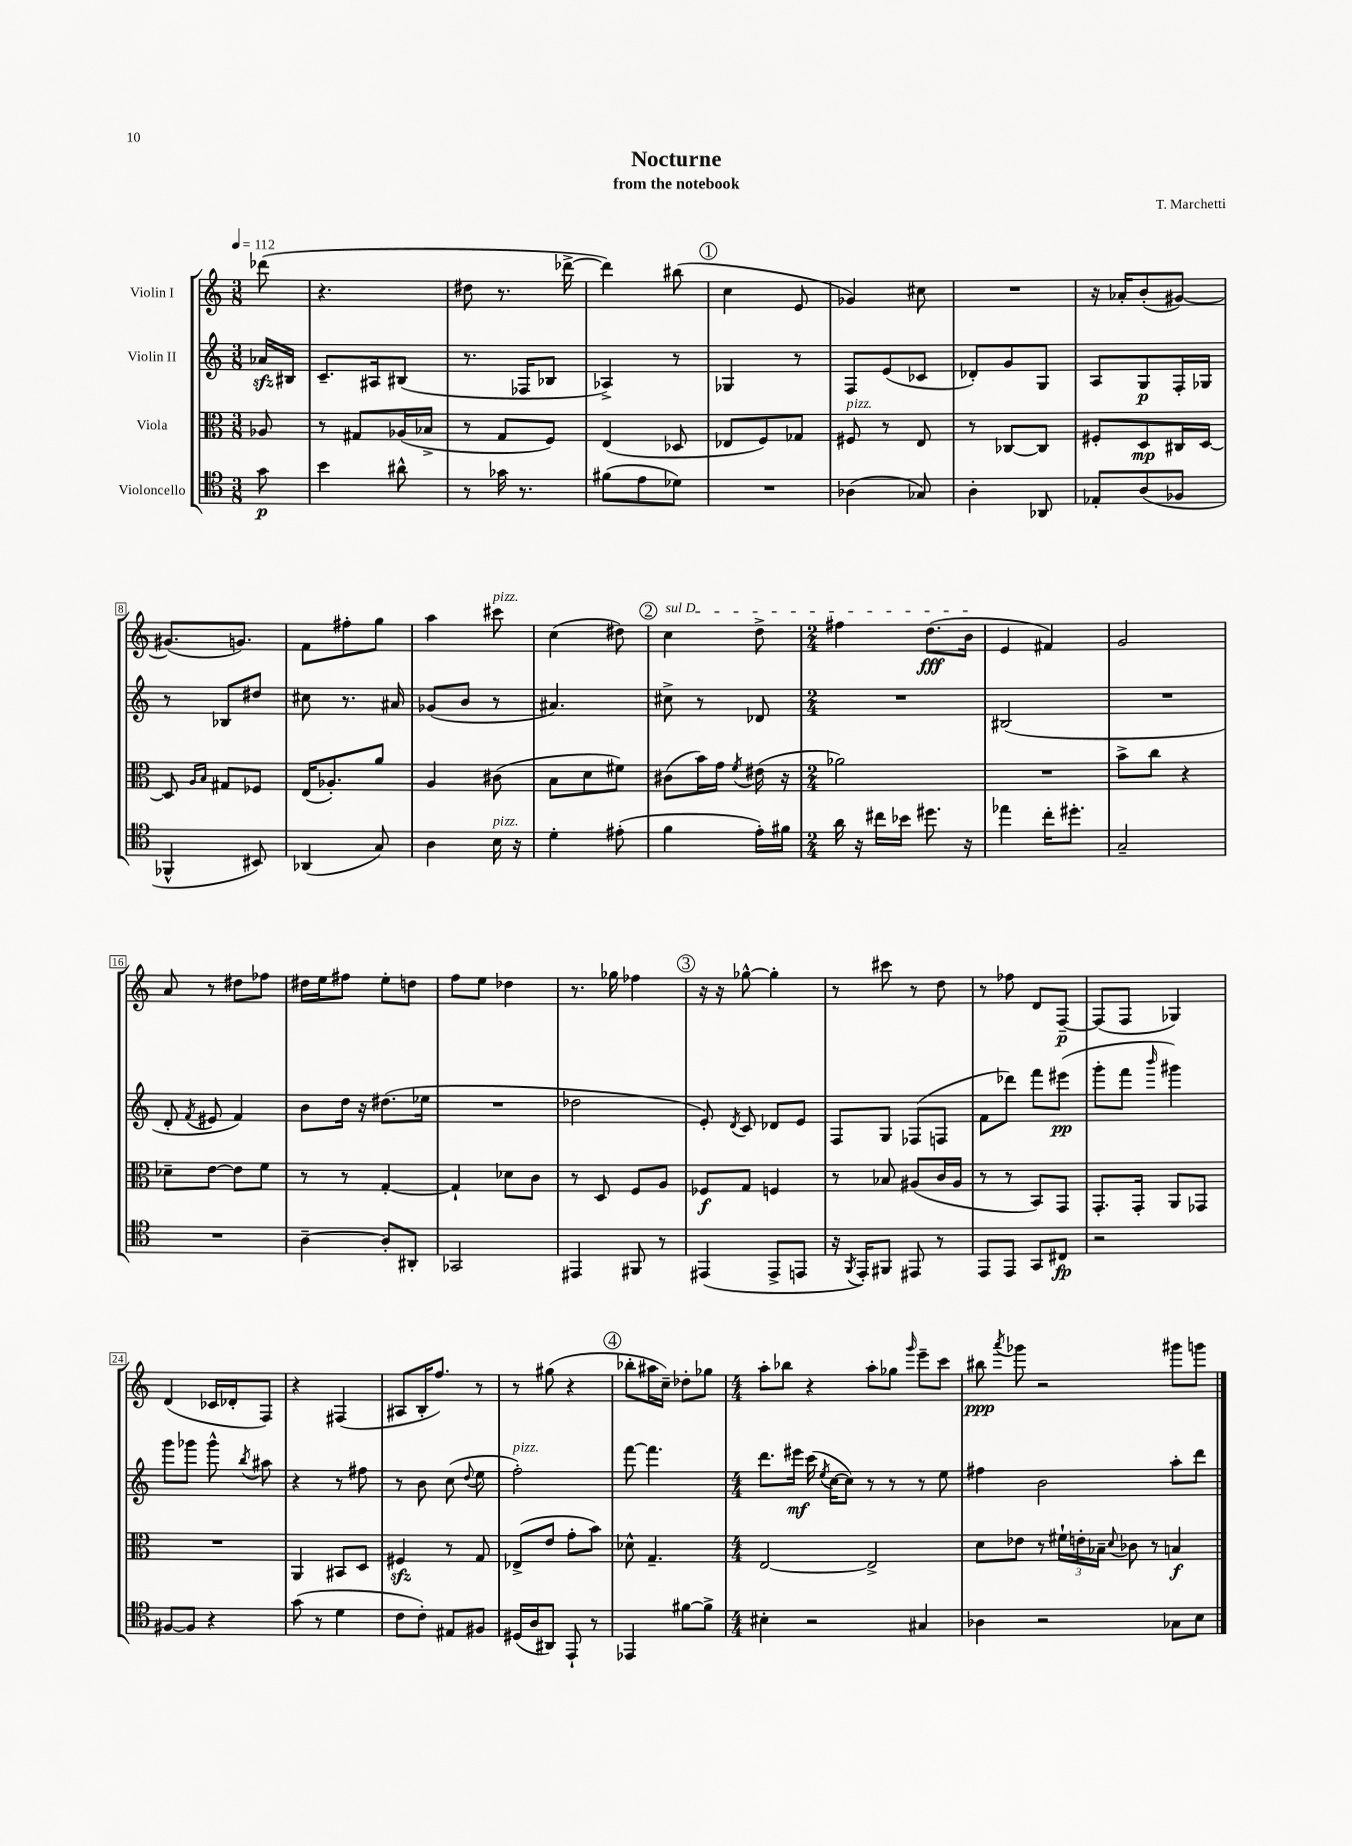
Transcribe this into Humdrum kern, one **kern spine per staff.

**kern	**dynam	**kern	**dynam	**kern	**dynam	**kern	**dynam
*part4	*part4	*part3	*part3	*part2	*part2	*part1	*part1
*staff4	*staff4	*staff3	*staff3	*staff2	*staff2	*staff1	*staff1
*I"Violoncello	*	*I"Viola	*	*I"Violin II	*	*I"Violin I	*
*clefC4	*	*clefC3	*	*clefG2	*	*clefG2	*
*k[]	*	*k[]	*	*k[]	*	*k[]	*
*M3/8	*	*M3/8	*	*M3/8	*	*M3/8	*
*MM112	*	*MM112	*	*MM112	*	*MM112	*
=	=	=	=	=	=	=	=
8g\	p	8A-X/	.	16a-Xzz/LL	.	(8ddd-X\	.
.	.	.	.	16B#X/JJ	.	.	.
=1	=1	=1	=1	=1	=1	=1	=1
4b\	.	8r	.	8.c~/L	.	4.r	.
.	.	8G#X/L	.	.	.	.	.
.	.	.	.	16A#X/k	.	.	.
8a#X^^\	.	(16A-X/L	.	(8B#X/J	.	.	.
.	.	16B-X^/JJ	.	.	.	.	.
=2	=2	=2	=2	=2	=2	=2	=2
8r	.	8r	.	8.r	.	8dd#X\	.
16g-X\	.	8G/L	.	.	.	8.r	.
8.r	.	.	.	16F-X/KL	.	.	.
.	.	8F/J)	.	8B-X/J	.	.	.
.	.	.	.	.	.	[16ddd-X^\	.
=3	=3	=3	=3	=3	=3	=3	=3
(8f#X\L	.	(4E/	.	4A-X^/)	.	4ddd-\])	.
8e\	.	.	.	.	.	.	.
8d-X\J)	.	8D-X/	.	8r	.	(8bb#X\	.
!!LO:REH:place=s1:t=1
=4	=4	=4	=4	=4	=4	=4	=4
4.r	.	8E-X/L	.	4G-X/	.	4cc\	.
.	.	8F/)	.	.	.	.	.
.	.	8G-X/J	.	8r	.	8e/	.
=5	=5	=5	=5	=5	=5	=5	=5
!	!	!LO:TX:a:i:t=pizz.	!	!	!	!	!
(4A-X\	.	8F#X/	.	8F/L	.	4g-X/)	.
.	.	8r	.	(8e/	.	.	.
8G-X/)	.	8E/	.	8c-X/J	.	8cc#X\	.
=6	=6	=6	=6	=6	=6	=6	=6
4A'\	.	8r	.	8d-X'/L)	.	4.r	.
.	.	[8C-X/L	.	8g/	.	.	.
8AA-X/	.	8C-/J]	.	8G/J	.	.	.
=7	=7	=7	=7	=7	=7	=7	=7
8E-X'/L	.	8F#X'/L	.	8A/L	.	16r	.
.	.	.	.	.	.	16a-X'/KL	.
(8A/	.	8D/	mp	8G/	p	(8b'/	.
8F-X/J	.	16C#X/L	.	16F'/L	.	[8g#X/J)	.
.	.	[16D/JJ	.	16G-X/JJ	.	.	.
!!LO:LB:g=z
=8	=8	=8	=8	=8	=8	=8	=8
4FF-X^^/	.	8D/]	.	8r	.	(8.g#X/L]	.
.	.	16qqA/LL	.	.	.	.	.
.	.	16qqB/JJ	.	.	.	.	.
.	.	8G#X/L	.	8B-X/L	.	.	.
.	.	.	.	.	.	8.gn/J)	.
8BB#X/)	.	8F-X/J	.	8dd#X/J	.	.	.
=9	=9	=9	=9	=9	=9	=9	=9
(4AA-X/	.	(16E/KL	.	8cc#X\	.	8f\L	.
.	.	8.A-X'/)	.	.	.	.	.
.	.	.	.	8.r	.	8ff#X'\	.
8G/)	.	8a/J	.	.	.	8gg\J	.
.	.	.	.	16a#X/	.	.	.
=10	=10	=10	=10	=10	=10	=10	=10
4A\	.	4A/	.	(8g-X/L	.	4aa\	.
.	.	.	.	8b/J	.	.	.
!	!	!	!	!	!	!LO:TX:a:i:t=pizz.	!
!LO:TX:a:i:t=pizz.	!	!	!	!	!	!	!
16B\	.	(8c#X\	.	8r	.	8ccc#X\	.
16r	.	.	.	.	.	.	.
=11	=11	=11	=11	=11	=11	=11	=11
4d'\	.	8B\L	.	4.a#X/)	.	(4cc\	.
.	.	8d\	.	.	.	.	.
(8e#X'\	.	8f#X\J)	.	.	.	8dd#X\)	.
!!LO:REH:place=s1:t=2
=12	=12	=12	=12	=12	=12	=12	=12
!	!	!	!	!	!	!LO:TX:a:i:t=sul D	!
4f\	.	(8c#X\L	.	8cc#X^\	.	4cc\	.
.	.	16b\L)	.	8r	.	.	.
.	.	16g\JJ	.	.	.	.	.
.	.	8qf/	.	.	.	.	.
16e'\LL)	.	(16e#X\	.	8d-X/	.	8dd^\	.
16f#X\JJ	.	16r	.	.	.	.	.
=13	=13	=13	=13	=13	=13	=13	=13
*M2/4	*	*M2/4	*	*M2/4	*	*M2/4	*
16a\	.	2a-X\)	.	2r	.	4ff#X\	.
16r	.	.	.	.	.	.	.
16cc#X\LL	.	.	.	.	.	.	.
16b-X\JJ	.	.	.	.	.	.	.
8.dd#X\	.	.	.	.	.	(8.dd\L	fff
16r	.	.	.	.	.	16b\Jk	.
=14	=14	=14	=14	=14	=14	=14	=14
4ee-X\	.	2r	.	(2B#X/	.	4e/	.
16cc'\KL	.	.	.	.	.	4f#X/)	.
8.dd#X'\J	.	.	.	.	.	.	.
=15	=15	=15	=15	=15	=15	=15	=15
2G~/	.	8b^\L	.	2r	.	2g/	.
.	.	8cc\J	.	.	.	.	.
.	.	4r	.	.	.	.	.
!!LO:LB:g=z
=16	=16	=16	=16	=16	=16	=16	=16
2r	.	8d-X~\L	.	8d'/	.	8a/	.
.	.	.	.	8qf/	.	.	.
.	.	[8e\J	.	8e#X/	.	8r	.
.	.	8e\L]	.	4f/)	.	8dd#X\L	.
.	.	8f\J	.	.	.	8ff-X\J	.
=17	=17	=17	=17	=17	=17	=17	=17
[4A~\	.	8r	.	8b\L	.	16dd#X\LL	.
.	.	.	.	.	.	16ee\J	.
.	.	8r	.	16dd\Jk	.	8ff#X\J	.
.	.	.	.	16r	.	.	.
8A'/L]	.	[4G'/	.	(8.dd#X\L	.	8ee'\L	.
8AA#X'/J	.	.	.	.	.	8ddn\J	.
.	.	.	.	16ee-X\Jk	.	.	.
=18	=18	=18	=18	=18	=18	=18	=18
2GG-X/	.	4G`/]	.	2r	.	8ff\L	.
.	.	.	.	.	.	8ee\J	.
.	.	8d-X\L	.	.	.	4dd-X\	.
.	.	8c\J	.	.	.	.	.
=19	=19	=19	=19	=19	=19	=19	=19
4EE#X/	.	8r	.	2dd-X\	.	8.r	.
.	.	8D/	.	.	.	.	.
.	.	.	.	.	.	16gg-X\	.
8FF#X/	.	8F/L	.	.	.	4ff-X\	.
8r	.	8A/J	.	.	.	.	.
!!LO:REH:place=s1:t=3
=20	=20	=20	=20	=20	=20	=20	=20
(4EE#X/	.	8F-X/L	f	8e'/)	.	16r	.
.	.	.	.	.	.	16r	.
.	.	.	.	8qd/	.	.	.
.	.	8G/J	.	8c/	.	[8gg-X^^\	.
8EE#^/L	.	4Fn/	.	8d-X/L	.	4gg-'\]	.
8EEn/J	.	.	.	8e/J	.	.	.
=21	=21	=21	=21	=21	=21	=21	=21
16r	.	8r	.	8F/L	.	8r	.
8qFF/	.	.	.	.	.	.	.
16EE'/KL)	.	.	.	.	.	.	.
8FF#X/J	.	8B-X/	.	8G/J	.	8ccc#X\	.
8EE#X/	.	(8A#X/L	.	(8F-X/L	.	8r	.
8r	.	16c/L	.	8Fn/J	.	8dd\	.
.	.	16A#/JJ	.	.	.	.	.
=22	=22	=22	=22	=22	=22	=22	=22
8EE/L	.	8r	.	8f\L	.	8r	.
8EE/J	.	8r	.	8ddd-X\J)	.	8ff-X\	.
8GG/L	.	8BB/L)	.	8fff\L	.	8d/L	.
8C#X/J	fp	8GG/J	.	(8eee#X\J	pp	[8F~/J	p
=23	=23	=23	=23	=23	=23	=23	=23
2r	.	8.GG'/L	.	8ggg'\L	.	(8F/L]	.
.	.	.	.	8fff\J	.	8F/J	.
.	.	16GG'/Jk	.	.	.	.	.
.	.	.	.	16qqbbb/	.	.	.
.	.	8AA/L	.	4ggg#X\)	.	4G-X/)	.
.	.	8GG-X/J	.	.	.	.	.
!!LO:LB:g=z
=24	=24	=24	=24	=24	=24	=24	=24
[8F#X/L	.	2r	.	8ggg\L	.	(4d/	.
8F#/J]	.	.	.	8ggg-X\J	.	.	.
4r	.	.	.	8ggg-^^\	.	16c-X/LL	.
.	.	.	.	.	.	16d-X'/J	.
.	.	.	.	8qbb/	.	.	.
.	.	.	.	8aa#X\	.	8F/J)	.
=25	=25	=25	=25	=25	=25	=25	=25
(8g\	.	4AA/	.	4r	.	4r	.
8r	.	.	.	.	.	.	.
4d\	.	8BB#X/L	.	8r	.	(4F#X/	.
.	.	8D/J	.	8ff#X\	.	.	.
=26	=26	=26	=26	=26	=26	=26	=26
8c\L	.	4F#Xzz/	.	8r	.	8A#X/L	.
8c'\J)	.	.	.	8b\	.	16B'/K	.
.	.	.	.	.	.	8.ff/J)	.
8E#X/L	.	8r	.	(8cc\	.	.	.
.	.	.	.	8qqdd/	.	.	.
8F#X/J	.	8G/	.	8ee\	.	8r	.
=27	=27	=27	=27	=27	=27	=27	=27
!	!	!	!	!LO:TX:a:i:t=pizz.	!	!	!
(16D#X/LL	.	(8E-X^/L	.	2ff'\)	.	8r	.
16A/J	.	.	.	.	.	.	.
8AA#X/J)	.	8e/J	.	.	.	(8gg#X\	.
8EE`/	.	8g'\L	.	.	.	4r	.
8r	.	8b\J)	.	.	.	.	.
!!LO:REH:place=s1:t=4
=28	=28	=28	=28	=28	=28	=28	=28
4EE-X/	.	8d-X^^\	.	[8fff\	.	8bb-X'\L	.
.	.	4.G~/	.	4.fff\]	.	16aa#X\L	.
.	.	.	.	.	.	16cc~\JJ)	.
[8f#X\L	.	.	.	.	.	8dd-X'\L	.
8f#^\J]	.	.	.	.	.	8gg-X\J	.
=29	=29	=29	=29	=29	=29	=29	=29
*M4/4	*	*M4/4	*	*M4/4	*	*M4/4	*
4B#X'\	.	[2E/	.	8.ddd\L	.	8aa'\L	.
.	.	.	.	.	.	8bb-X\J	.
.	.	.	.	16eee#X\Jk	mf	.	.
2r	.	.	.	(16ccc\	.	4r	.
.	.	.	.	8qee/	.	.	.
.	.	.	.	[16cc\KL	.	.	.
.	.	.	.	8cc\J])	.	.	.
.	.	2E^/]	.	8r	.	8aa'\L	.
.	.	.	.	8r	.	8gg-X\J	.
.	.	.	.	.	.	16qqggg/	.
4G#X/	.	.	.	8r	.	8eee~\L	.
.	.	.	.	8ee\	.	8ccc\J	.
=30	=30	=30	=30	=30	=30	=30	=30
4A-X\	.	8d\L	.	4ff#X\	.	8bb#X\	ppp
.	.	.	.	.	.	8qaaa/	.
.	.	8e-X\J	.	.	.	8ggg-X\	.
2r	.	8r	.	2b\	.	2r	.
.	.	24f#X`\LL	.	.	.	.	.
.	.	24en'\	.	.	.	.	.
.	.	24B-X~\JJ	.	.	.	.	.
.	.	8qqd/	.	.	.	.	.
.	.	8c-X\	.	.	.	.	.
.	.	8r	.	.	.	.	.
8G-X\L	.	4Bn/	f	8aa'\L	.	8ggg#X\L	.
8B\J	.	.	.	8ddd\J	.	8gggn\J	.
==	==	==	==	==	==	==	==
*-	*-	*-	*-	*-	*-	*-	*-
